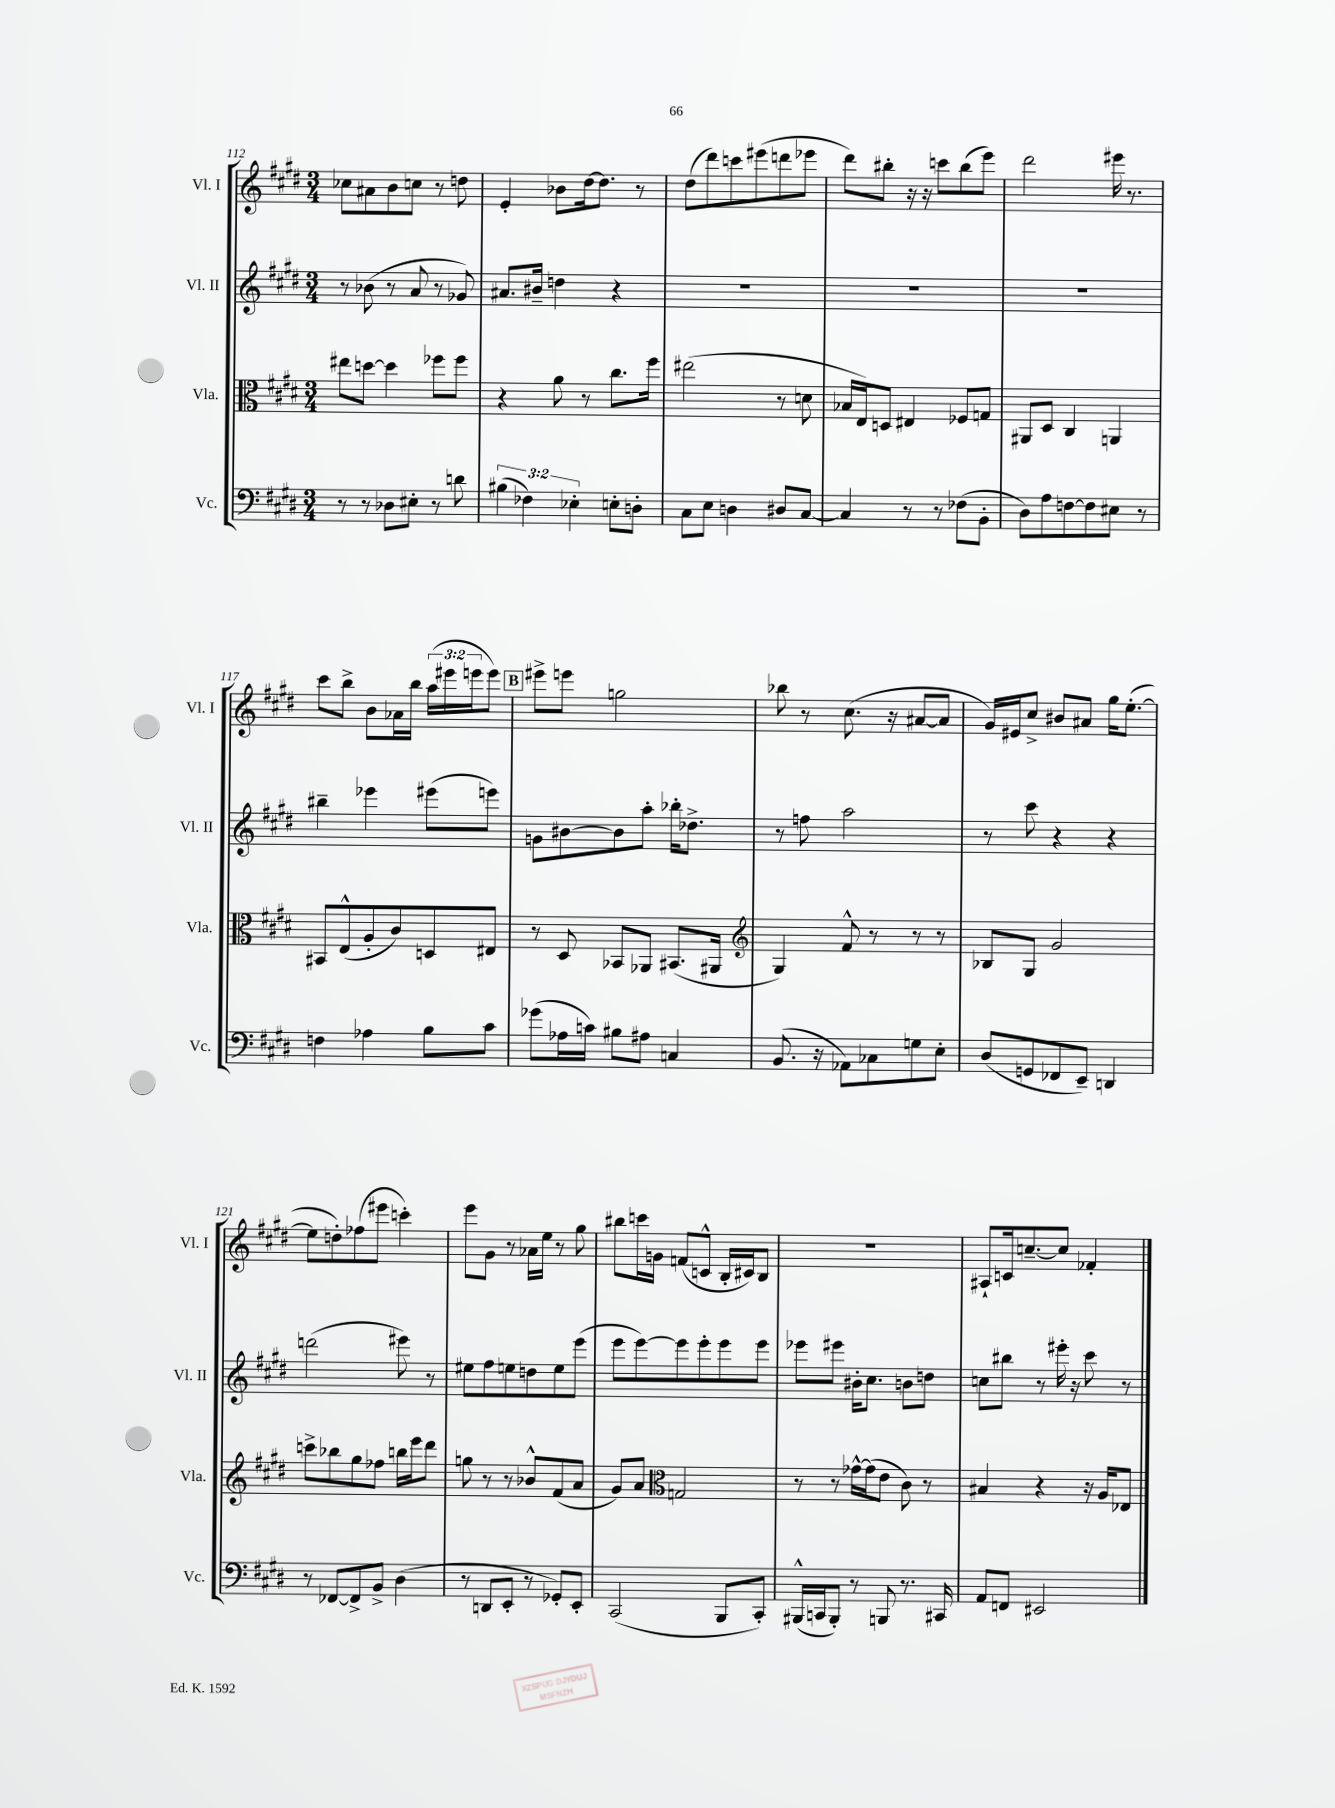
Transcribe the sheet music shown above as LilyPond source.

<<
\new StaffGroup <<
\new Staff = "s0" \with { instrumentName = "Vl. I" shortInstrumentName = "Vl. I" } {
    \clef treble \key e \major \numericTimeSignature \time 3/4 \override Staff.TupletNumber.text = #tuplet-number::calc-fraction-text
    ces''8 ais'8 b'8 c''8 r8 d''8 |
    e'4-. bes'8 dis''16~ dis''8. r8 |
    dis''8( dis'''8) c'''8 eis'''8( d'''8 ees'''8 |
    dis'''8) bis''8-. r16 r16 c'''8 bis''8( e'''8) |
    dis'''2 eis'''16 r8. |
    cis'''8 b''8-> b'8 aes'16 b''16 \tuplet 3/2 { a''16( eis'''16 e'''16 } e'''8) |
    \mark \markup { \box "B" } eis'''8-> e'''8 g''2 |
    bes''8 r8 cis''8.( r16 ais'8~ ais'8 |
    gis'16) eis'16 cis''8-> bis'8 ais'8 gis''16 e''8.~-.( |
    e''8 d''8-.) fes''8( eis'''8 c'''4-.) |
    e'''8 gis'8 r8 aes'16 e''16 r8 gis''8 |
    bis''8 c'''16 g'16 f'8( c'8-^ b16-. cis'16) b8 |
    R2. |
    ais8-! c'16 c''8.~-- c''8 fes'4-. \bar "|." |
}
\new Staff = "s1" \with { instrumentName = "Vl. II" shortInstrumentName = "Vl. II" } {
    \clef treble \key e \major \numericTimeSignature \time 3/4
    r8 bes'8( r8 a'8 r8 ges'8) |
    ais'8. bis'16-- d''4 r4 |
    R2. |
    R2. |
    R2. |
    bis''4-- ees'''4 eis'''8( e'''8) |
    \mark \markup { \box "B" } g'8 bis'8~ bis'8 a''8-. bes''16-. des''8.-> |
    r8 f''8 a''2 |
    r8 cis'''8 r4 r4 |
    d'''2( eis'''8) r8 |
    eis''8 fis''8 e''8 d''8 e''8 e'''8( |
    e'''8 e'''8~) e'''8 e'''8-. e'''8 e'''8 |
    ees'''8 eis'''8 bis'16-. cis''8. b'8 d''8 |
    c''8 bis''8 r8 eis'''16-. r16 cis'''8 r8 \bar "|." |
}
\new Staff = "s2" \with { instrumentName = "Vla." shortInstrumentName = "Vla." } {
    \clef alto \key e \major \numericTimeSignature \time 3/4
    eis''8 d''8~ d''4 fes''8 fes''8 |
    r4 a'8 r8 cis''8. fis''16 |
    eis''2( r8 d'8 |
    bes16 e16) d8 eis4 fes8 g8 |
    ais,8 dis8 cis4 a,4 |
    bis,8 e8-^( a8-. cis'8) d8 eis8 |
    \mark \markup { \box "B" } r8 dis8 bes,8 aes,8 bis,8.( ais,16 |
    \clef treble gis4) fis'8-^ r8 r8 r8 |
    bes8 gis8 gis'2 |
    c'''8-> bes''8 gis''8 fes''8 b''16 e'''16 dis'''8 |
    g''8 r8 r8 bes'8-^ fis'8( a'8 |
    gis'8) a'8 \clef alto g2 |
    r8 r8 ges'16~-^ ges'16( e'8 cis'8) r8 |
    bis4 r4 r16 a16 ees8 \bar "|." |
}
\new Staff = "s3" \with { instrumentName = "Vc." shortInstrumentName = "Vc." } {
    \clef bass \key e \major \numericTimeSignature \time 3/4 \override Staff.TupletNumber.text = #tuplet-number::calc-fraction-text
    r8 r8 des8 eis8-. r8 d'8 |
    \tuplet 3/2 { bis4( fes4) ees4-. } e8-. d8-. |
    cis8 e8 d4 dis8 cis8~ |
    cis4 r8 r8 fes8( b,8-. |
    dis8) a8 f8~ f8 eis8 r8 |
    f4 aes4 b8 cis'8 |
    \mark \markup { \box "B" } ges'8( aes16 c'16) bis8 ais8 c4 |
    b,8.( r16 aes,8) ces8 g8 e8-. |
    dis8( g,8 fes,8 e,8--) d,4 |
    r8 fes,8~ fes,8-> b,8-> dis4( |
    r8 d,8 e,8-. r8 ges,8-.) e,8-. |
    cis,2( b,,8 cis,8-.) |
    bis,,16-^( c,16 bis,,8-.) r8 b,,8 r8. cis,16 |
    a,8 f,8 eis,2 \bar "|." |
}
>>
>>
\layout { \context { \Score currentBarNumber = #112 } }
